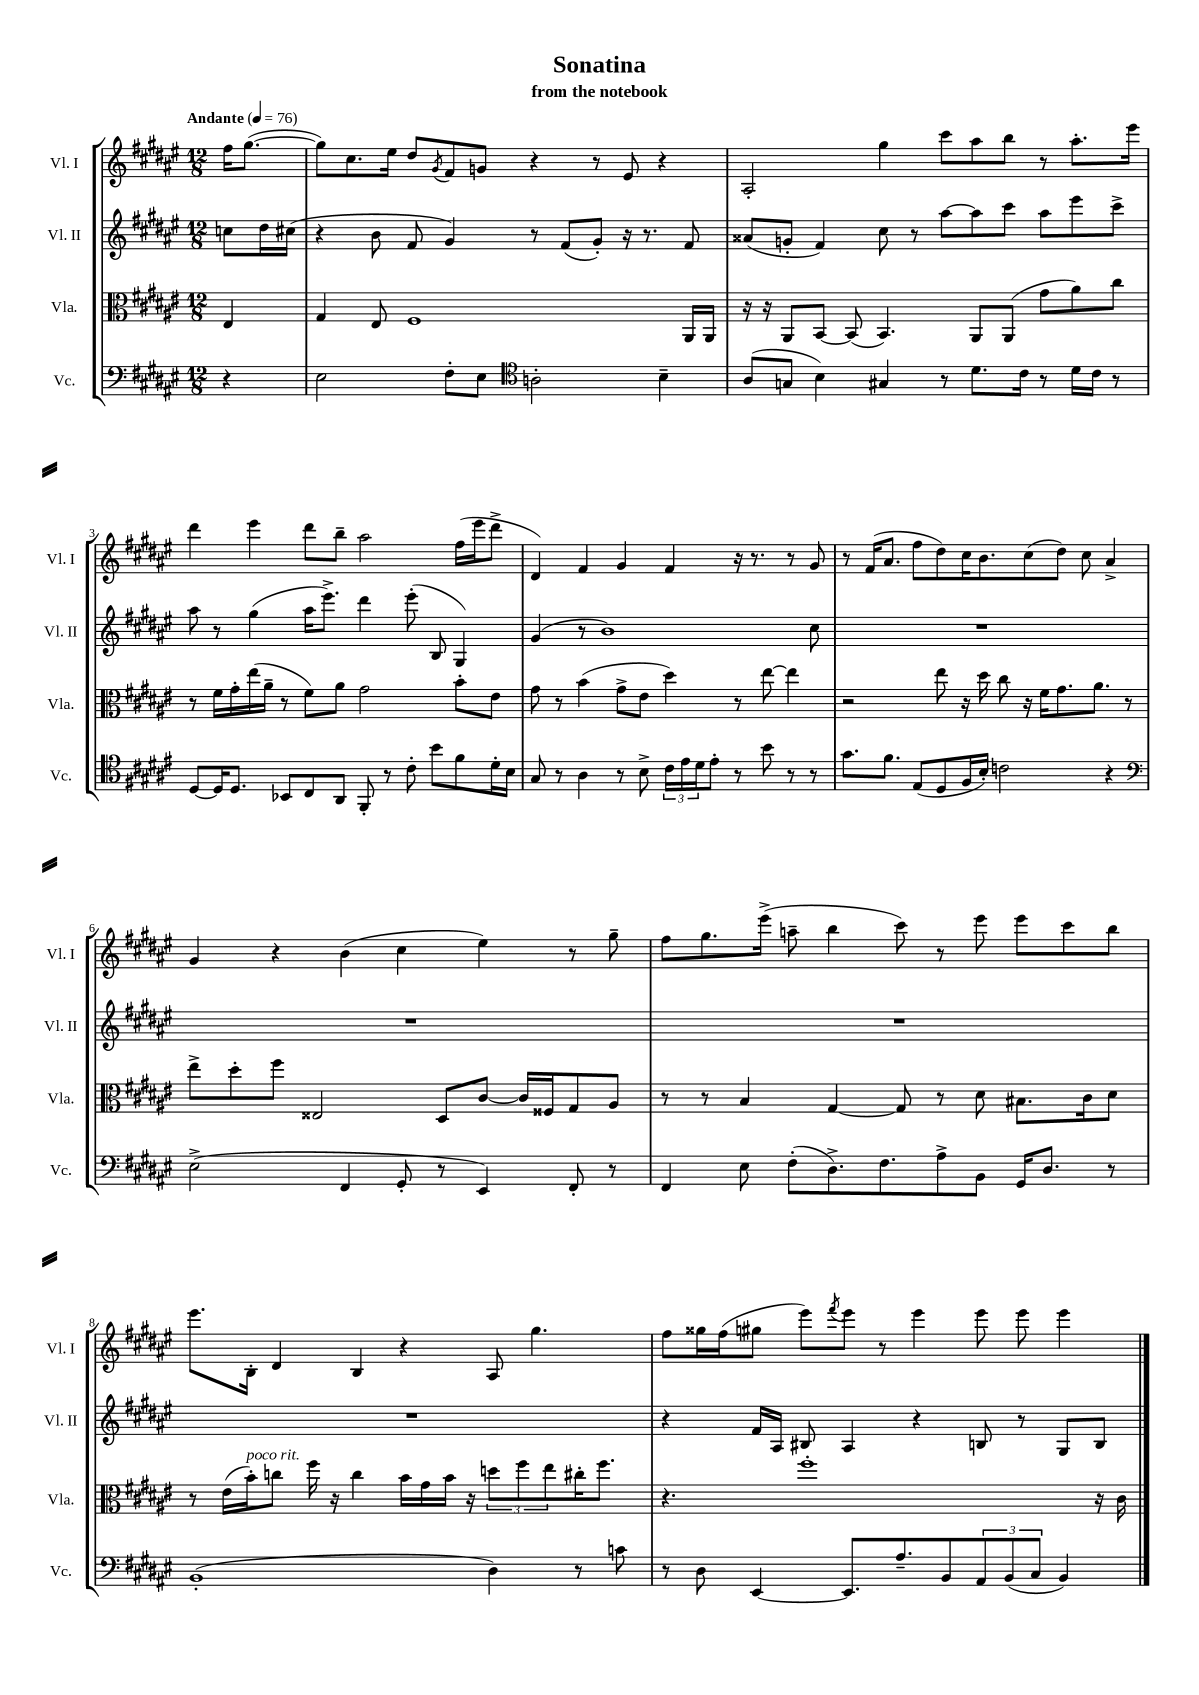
\header { title = "Sonatina" subtitle = "from the notebook" }
<<
\new StaffGroup <<
\new Staff = "s0" \with { instrumentName = "Vl. I" shortInstrumentName = "Vl. I" } {
    \clef treble \key fis \major \numericTimeSignature \time 12/8 \partial 4 \tempo "Andante" 4 = 76
    fis''16 gis''8.~( |
    gis''8) cis''8. eis''16 dis''8 \acciaccatura { gis'8 } fis'8 g'8 r4 r8 eis'8 r4 |
    ais2-. gis''4 cis'''8 ais''8 b''8 r8 ais''8.-. eis'''16 |
    dis'''4 eis'''4 dis'''8 b''8-- ais''2 fis''16( eis'''16 dis'''8-> |
    dis'4) fis'4 gis'4 fis'4 r16 r8. r8 gis'8 |
    r8 fis'16( ais'8. fis''8 dis''8) cis''16 b'8. cis''8( dis''8) cis''8 ais'4-> |
    gis'4 r4 b'4( cis''4 eis''4) r8 gis''8-- |
    fis''8 gis''8. eis'''16->( a''8-- b''4 cis'''8) r8 eis'''8 eis'''8 cis'''8 b''8 |
    eis'''8. b16-. dis'4 b4 r4 ais8 gis''4. |
    fis''8 gisis''16 fis''16( gis''8 eis'''8) \acciaccatura { fis'''8 } eis'''8 r8 eis'''4 eis'''8 eis'''8 eis'''4 \bar "|." |
}
\new Staff = "s1" \with { instrumentName = "Vl. II" shortInstrumentName = "Vl. II" } {
    \clef treble \key fis \major \numericTimeSignature \time 12/8 \partial 4
    c''8 dis''16 cis''16( |
    r4 b'8 fis'8 gis'4) r8 fis'8( gis'8-.) r16 r8. fis'8 |
    aisis'8( g'8-. fis'4) cis''8 r8 ais''8~ ais''8 cis'''8 ais''8 eis'''8 cis'''8-> |
    ais''8 r8 gis''4( ais''16 eis'''8.->) dis'''4 eis'''8-.( b8 gis4) |
    gis'4( r8 b'1) cis''8 |
    R1. |
    R1. |
    R1. |
    R1. |
    r4 fis'16 ais16 bis8 ais4 r4 b8 r8 gis8 b8 \bar "|." |
}
\new Staff = "s2" \with { instrumentName = "Vla." shortInstrumentName = "Vla." } {
    \clef alto \key fis \major \numericTimeSignature \time 12/8 \partial 4
    eis4 |
    gis4 eis8 fis1 ais,16 ais,16 |
    r16 r16 ais,8 b,8~ b,8( b,4.) ais,8 ais,8( gis'8 ais'8) cis''8 |
    r8 fis'16 gis'16-. eis''16( ais'16-- r8 fis'8) ais'8 gis'2 b'8-. eis'8 |
    gis'8 r8 b'4( gis'8-> eis'8 dis''4) r8 eis''8~ eis''4 |
    r2 eis''8 r16 dis''16 cis''8 r16 fis'16 gis'8. ais'8. r8 |
    eis''8-> dis''8-. fis''8 eisis2 dis8 cis'8~ cis'16 fisis16 gis8 ais8 |
    r8 r8 b4 gis4~ gis8 r8 dis'8 bis8. cis'16 dis'8 |
    r8 eis'16( b'16-.^\markup { \italic "poco rit." }) c''8 fis''16 r16 c''4 b'16 gis'16 b'16 r16 \tuplet 3/2 { d''8 fis''8 eis''8 } cis''16-. fis''8. |
    r4. fis''1-. r16 cis'16 \bar "|." |
}
\new Staff = "s3" \with { instrumentName = "Vc." shortInstrumentName = "Vc." } {
    \clef bass \key fis \major \numericTimeSignature \time 12/8 \partial 4
    r4 |
    eis2 fis8-. eis8 \clef tenor a2-. b4-- |
    ais8( g8 b4) gis4 r8 dis'8. cis'16 r8 dis'16 cis'16 r8 |
    dis8~ dis16 dis8. bes,8 cis8 ais,8 fis,8-. r8 cis'8-. b'8 fis'8 dis'16-. b16 |
    gis8 r8 ais4 r8 b8-> \tuplet 3/2 { cis'16 eis'16 dis'16 } eis'8-. r8 b'8 r8 r8 |
    gis'8. fis'8. eis8( dis8 fis16 b16-.) c'2 r4 |
    \clef bass eis2->( fis,4 gis,8-. r8 eis,4) fis,8-. r8 |
    fis,4 eis8 fis8-.( dis8.->) fis8. ais8-> b,8 gis,16 dis8. r8 |
    b,1-.( dis4) r8 c'8 |
    r8 dis8 eis,4~ eis,8. ais8.-- b,8 \tuplet 3/2 { ais,8 b,8( cis8 } b,4) \bar "|." |
}
>>
>>
